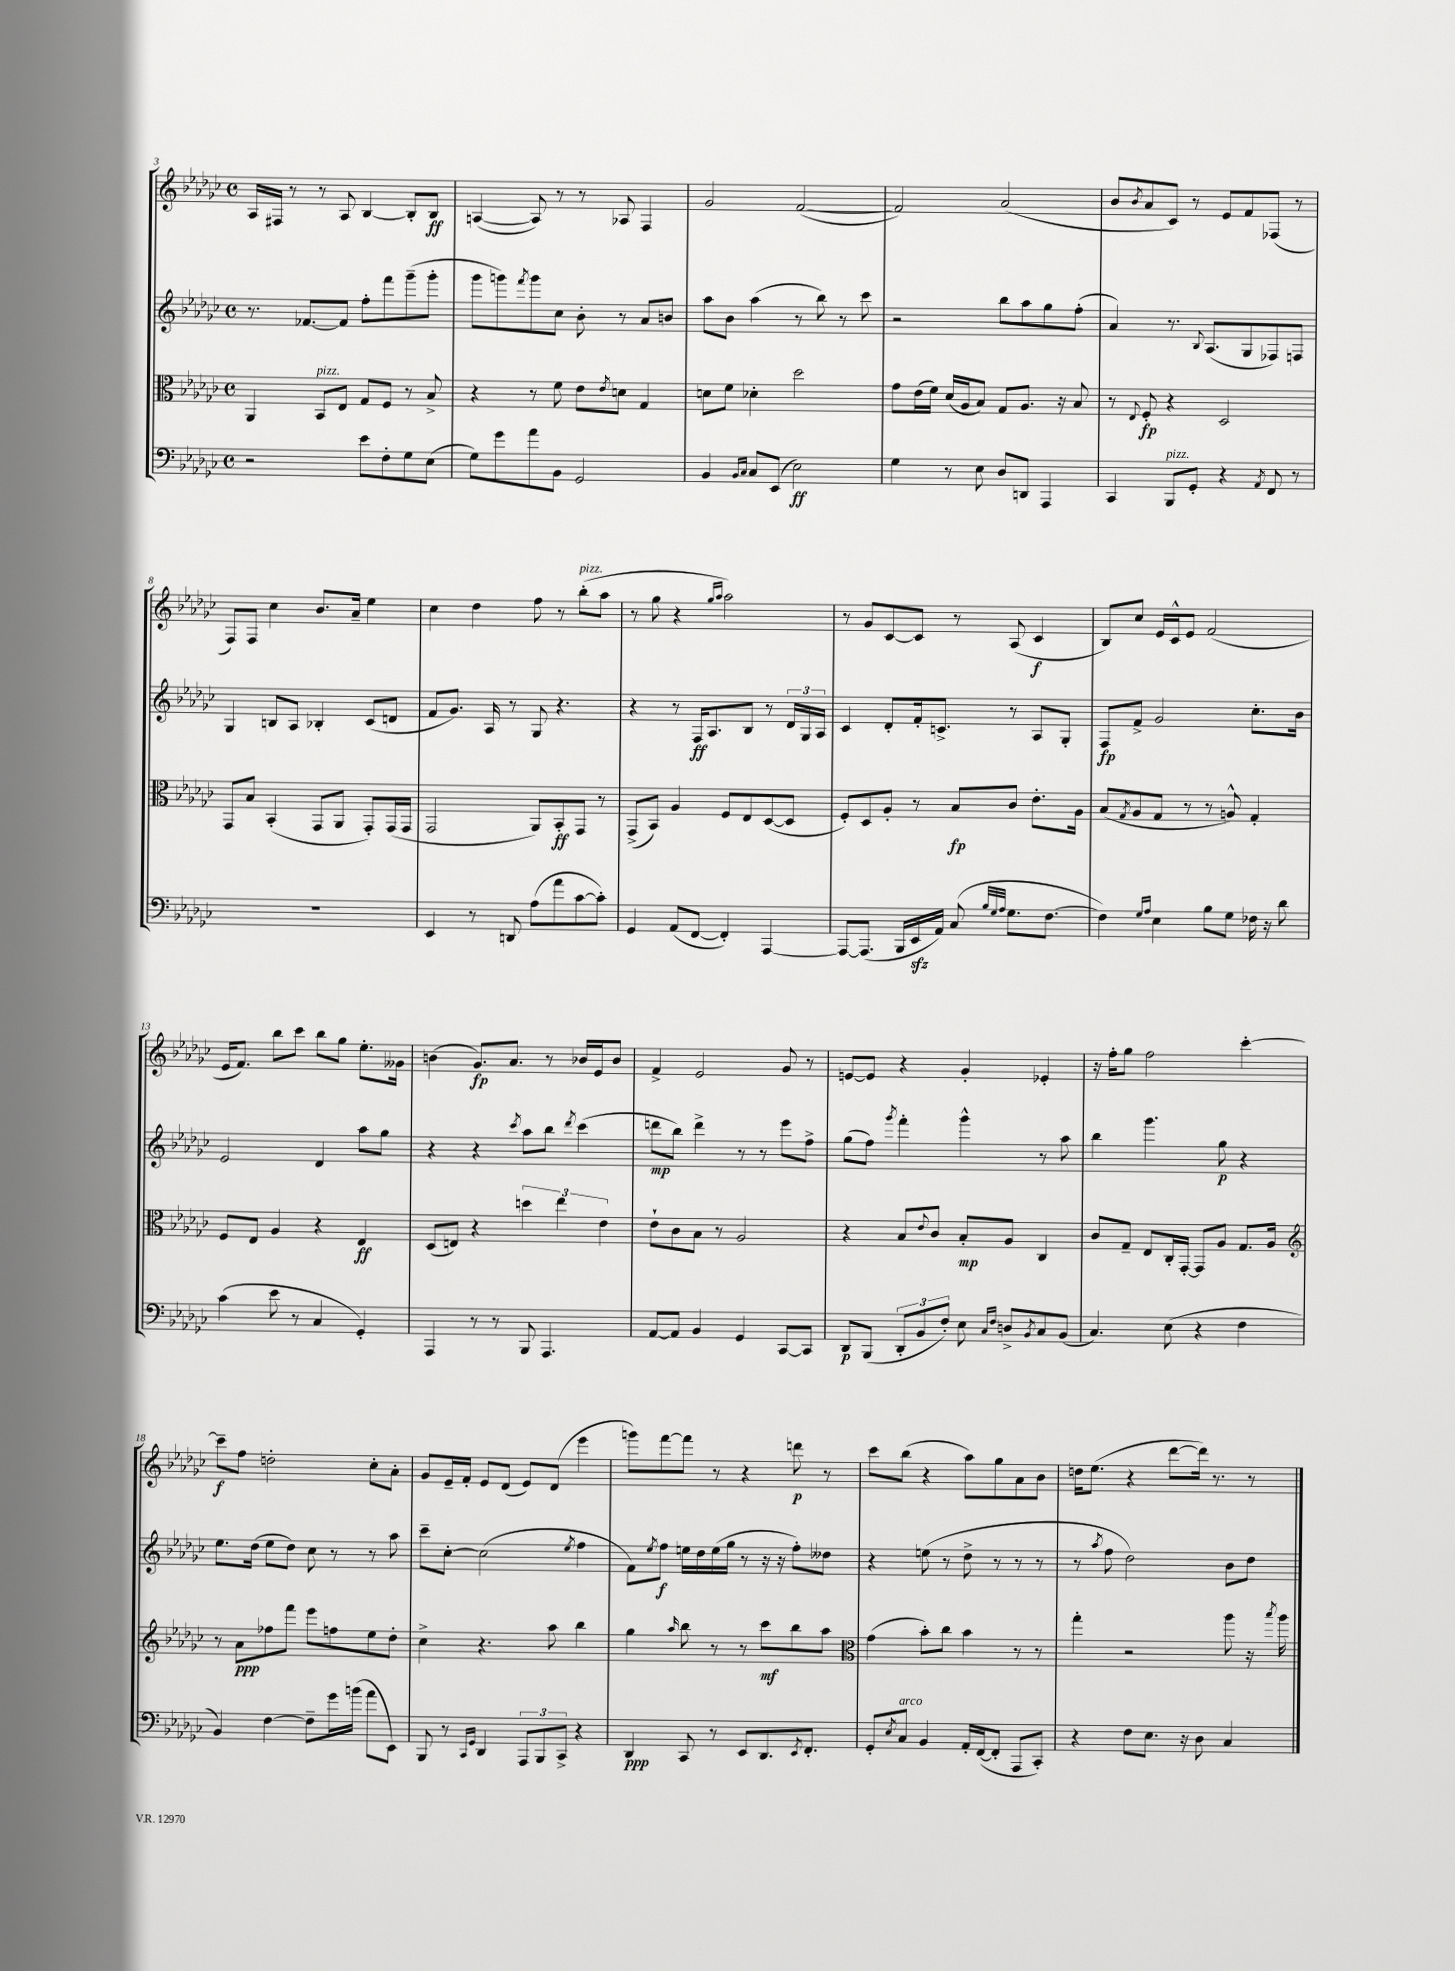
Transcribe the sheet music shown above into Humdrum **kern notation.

**kern	**dynam	**kern	**dynam	**kern	**dynam	**kern	**dynam
*part4	*part4	*part3	*part3	*part2	*part2	*part1	*part1
*staff4	*staff4	*staff3	*staff3	*staff2	*staff2	*staff1	*staff1
*clefF4	*	*clefC3	*	*clefG2	*	*clefG2	*
*k[b-e-a-d-g-c-]	*	*k[b-e-a-d-g-c-]	*	*k[b-e-a-d-g-c-]	*	*k[b-e-a-d-g-c-]	*
*M4/4	*	*M4/4	*	*M4/4	*	*M4/4	*
*met(c)	*	*met(c)	*	*met(c)	*	*met(c)	*
=3	=3	=3	=3	=3	=3	=3	=3
2r	.	4AA-/	.	8.r	.	16A-/LL	.
.	.	.	.	.	.	16F#X/JJ	.
.	.	.	.	.	.	8r	.
.	.	.	.	[8.f-X/L	.	.	.
!	!	!LO:TX:a:i:t=pizz.	!	!	!	!	!
.	.	8BB-/L	.	.	.	8r	.
.	.	8E-/J	.	8f-/J]	.	8A-/	.
8e-\L	.	8G-/L	.	8ff'\L	.	[4B-/	.
8F'\	.	8F/J	.	8fff\	.	.	.
8G-\	.	8r	.	(8ggg-~\	.	8B-'/L]	.
(8E-\J	.	8B-^/	.	8ggg-'\J	.	8B-/J	ff
=4	=4	=4	=4	=4	=4	=4	=4
8G-\L)	.	4r	.	8ggg-\L	.	([4An/	.
8g-\	.	.	.	8gggn\)	.	.	.
.	.	.	.	8qfff/	.	.	.
8a-\	.	8r	.	8ggg\	.	8A/])	.
8BB-\J	.	8f\	.	8cc-\J	.	8r	.
2GG-/	.	8e-\L	.	8b-'\	.	8r	.
.	.	8qe-/	.	.	.	.	.
.	.	8dn\J	.	8r	.	8A-X/	.
.	.	4G-/	.	8a-/L	.	4F/	.
.	.	.	.	8bn/J	.	.	.
=5	=5	=5	=5	=5	=5	=5	=5
4BB-/	.	8dn\L	.	8aa-\L	.	2g-/	.
.	.	8f\J	.	8b-\J	.	.	.
16qqBB-/LL	.	.	.	.	.	.	.
16qqC-/JJ	.	.	.	.	.	.	.
8C-/L	.	4d-X'\	.	(4aa-\	.	.	.
(8EE-/J	.	.	.	.	.	.	.
2E-\)	ff	2dd-\	.	8r	.	([2f/	.
.	.	.	.	8bb-\)	.	.	.
.	.	.	.	8r	.	.	.
.	.	.	.	8ccc-\	.	.	.
=6	=6	=6	=6	=6	=6	=6	=6
4G-\	.	8g-\L	.	2r	.	2f/])	.
.	.	(16e-\L	.	.	.	.	.
.	.	16f\JJ)	.	.	.	.	.
8r	.	(16d-/LL	.	.	.	.	.
.	.	16A-/J	.	.	.	.	.
8E-\	.	8B-/J)	.	.	.	.	.
8D-/L	.	8G-/L	.	8bb-\L	.	(2a-/	.
8DDn/J	.	8.A-/J	.	8aa-\	.	.	.
4AAA-/	.	.	.	8gg-\	.	.	.
.	.	16r	.	.	.	.	.
.	.	8B-/	.	(8ff'\J	.	.	.
=7	=7	=7	=7	=7	=7	=7	=7
4CC-/	.	8r	.	4a-/)	.	8b-/L	.
.	.	8qqE-/	.	.	.	8qb-/	.
.	.	8F'/	fp	.	.	8a-/	.
!LO:TX:a:i:t=pizz.	!	!	!	!	!	!	!
8BBB-/L	.	4r	.	8.r	.	8c-/J)	.
8GG-'/J	.	.	.	.	.	8r	.
.	.	.	.	8qqB-/	.	.	.
.	.	.	.	(8.A-/L	.	.	.
4r	.	2D-/	.	.	.	8e-/L	.
.	.	.	.	8G-/	.	8f/	.
8qAA-/	.	.	.	.	.	.	.
8FF/	.	.	.	8F-X/)	.	(8F-X/J	.
8r	.	.	.	8Fn/J	.	8r	.
!!LO:LB:g=z
=8	=8	=8	=8	=8	=8	=8	=8
1r	.	8GG-/L	.	4G-/	.	8F/L)	.
.	.	8B-/J	.	.	.	8F/J	.
.	.	(4BB-'/	.	8Bn/L	.	4cc-\	.
.	.	.	.	8A-/J	.	.	.
.	.	8GG-/L	.	4B-X'/	.	8.b-/L	.
.	.	8AA-/J	.	.	.	.	.
.	.	.	.	.	.	16a-~/Jk	.
.	.	8GG-'/L)	.	(8c-/L	.	4ee-\	.
.	.	(16GG-/L	.	8dn/J	.	.	.
.	.	16GG-/JJ	.	.	.	.	.
=9	=9	=9	=9	=9	=9	=9	=9
4EE-/	.	2GG-/	.	8f/L	.	4cc-\	.
.	.	.	.	8.g-/J)	.	.	.
8r	.	.	.	.	.	4dd-\	.
.	.	.	.	16A-/	.	.	.
8DDn/	.	.	.	8r	.	.	.
(8A-\L	.	8AA-/L)	.	8G-/	.	8ff\	.
8a-\	.	8BB-'/	ff	4.r	.	8r	.
!	!	!	!	!	!	!LO:TX:a:i:t=pizz.	!
[8c-\	.	8GG-/J	.	.	.	(8bb-'\L	.
8c-'\J])	.	8r	.	.	.	8aa-\J	.
=10	=10	=10	=10	=10	=10	=10	=10
4GG-/	.	(8GG-^/L	.	4r	.	8r	.
.	.	8BB-/J)	.	.	.	8gg-\	.
(8AA-/L	.	4A-/	.	8r	.	4r	.
[8FF/J	.	.	.	16F/KL	ff	.	.
.	.	.	.	8.A-/	.	.	.
.	.	.	.	.	.	16qqgg-/LL	.
.	.	.	.	.	.	16qqaa-/JJ	.
4FF'/])	.	8F/L	.	.	.	2aa-\)	.
.	.	8E-/	.	8B-/J	.	.	.
[4AAA-/	.	([8D-/	.	8r	.	.	.
.	.	8D-/J]	.	24d-/LL	.	.	.
.	.	.	.	24G-/	.	.	.
.	.	.	.	24A-/JJ	.	.	.
=11	=11	=11	=11	=11	=11	=11	=11
8AAA-/L_	.	8F'/L)	.	4c-/	.	8r	.
(8.AAA-/J]	.	8D-/	.	.	.	8g-/L	.
.	.	8A-'/J	.	8d-'/L	.	[8c-/	.
16BBB-/LL	.	.	.	.	.	.	.
16EE-zz/	.	8r	.	16f'/k	.	8c-/J]	.
16AA-/JJ)	.	.	.	8.cn^/J	.	.	.
(8C-/	.	8B-/L	fp	.	.	8r	.
32qqB-/LLL	.	.	.	.	.	.	.
32qqG-/	.	.	.	.	.	.	.
32qqA-/JJJ	.	.	.	.	.	.	.
8.G-\L	.	8c-/J	.	8r	.	(8A-/	.
.	.	8.e-'\L	.	8A-/L	.	4c-/	f
[8.F\J	.	.	.	.	.	.	.
.	.	.	.	8G-'/J	.	.	.
.	.	16A-\Jk	.	.	.	.	.
=12	=12	=12	=12	=12	=12	=12	=12
4F\])	.	(8B-/L	.	8F/L	fp	8B-/L)	.
.	.	8qG-/	.	.	.	.	.
.	.	8A-/	.	8f^/J	.	8cc-/J	.
16qqG-/LL	.	.	.	.	.	.	.
16qqA-/JJ	.	.	.	.	.	.	.
4E-\	.	8G-/J	.	2g-/	.	16e-/LL	.
.	.	.	.	.	.	16c-^^/J	.
.	.	8r	.	.	.	8e-/J	.
8B-\L	.	8r	.	.	.	(2f/	.
8G-\J	.	8An^^/)	.	.	.	.	.
16F-X\	.	4G-'/	.	8.cc-'\L	.	.	.
16r	.	.	.	.	.	.	.
8d-\	.	.	.	.	.	.	.
.	.	.	.	16b-\Jk	.	.	.
!!LO:LB:g=z
=13	=13	=13	=13	=13	=13	=13	=13
(4c-\	.	8F/L	.	2e-/	.	16e-/KL	.
.	.	.	.	.	.	8.f/J)	.
.	.	8E-/J	.	.	.	.	.
8e-\	.	4A-/	.	.	.	8bb-\L	.
8r	.	.	.	.	.	8ccc-\J	.
4C-/	.	4r	.	4d-/	.	8bb-\L	.
.	.	.	.	.	.	8gg-\J	.
4GG-'/)	.	4E-/	ff	8aa-\L	.	8.ee-'\L	.
.	.	.	.	8gg-\J	.	.	.
.	.	.	.	.	.	16g--X\Jk	.
=14	=14	=14	=14	=14	=14	=14	=14
4AAA-/	.	(8D-/L	.	4r	.	(4bn\	.
.	.	8En/J)	.	.	.	.	.
8r	.	4r	.	4r	.	8.g-/L)	fp
8r	.	.	.	.	.	.	.
.	.	.	.	.	.	8.a-/J	.
.	.	.	.	8qccc-/	.	.	.
8BBB-/	.	6ddn\	.	8aa-\L	.	.	.
4.AAA-/	.	.	.	8bb-\J	.	8r	.
.	.	6ee-\	.	.	.	.	.
.	.	.	.	8qddd-/	.	.	.
.	.	.	.	(4ccc-\	.	16b-X/LL	.
.	.	.	.	.	.	16e-/J	.
.	.	6e-\	.	.	.	.	.
.	.	.	.	.	.	8b-/J	.
=15	=15	=15	=15	=15	=15	=15	=15
[8AA-/L	.	8e-`\L	.	8dddn\L	mp	4f^/	.
8AA-/J]	.	8c-\	.	8bb-\J)	.	.	.
4BB-/	.	8B-\J	.	4ddd^\	.	2e-/	.
.	.	8r	.	.	.	.	.
4GG-/	.	2A-/	.	8r	.	.	.
.	.	.	.	8r	.	.	.
[8CC-/L	.	.	.	8eee-\L	.	8g-/	.
8CC-/J]	.	.	.	8ff^\J	.	8r	.
=16	=16	=16	=16	=16	=16	=16	=16
8DD-/L	p	4r	.	(8gg-\L	.	[8en/L	.
(8BBB-/J	.	.	.	8ff\J)	.	8e/J]	.
.	.	.	.	8qggg-/	.	.	.
12DD-'/L	.	8B-/L	.	4fff'\	.	4r	.
12BB-/	.	.	.	.	.	.	.
.	.	8qqe-/	.	.	.	.	.
.	.	8c-/J	.	.	.	.	.
12F'/J)	.	.	.	.	.	.	.
8E-\	.	8B-'/L	mp	4ggg-^^\	.	4g-'/	.
16qqC-/LL	.	.	.	.	.	.	.
16qqF/JJ	.	.	.	.	.	.	.
8Dn^/L	.	8A-/J	.	.	.	.	.
8qBB-/	.	.	.	.	.	.	.
8C-/	.	4C-/	.	8r	.	4e-X'/	.
(8BB-/J	.	.	.	8aa-\	.	.	.
=17	=17	=17	=17	=17	=17	=17	=17
4.C-/)	.	8c-/L	.	4bb-\	.	16r	.
.	.	.	.	.	.	16ff'\KL	.
.	.	8G-~/J	.	.	.	8gg-\J	.
.	.	8E-/L	.	4.ggg-\	.	2ff\	.
(8E-\	.	16C-'/L	.	.	.	.	.
.	.	[16GG-'/JJ	.	.	.	.	.
4r	.	8GG-/L]	.	.	.	.	.
.	.	8A-/J	.	8gg-\	p	.	.
4F\	.	8.G-/L	.	4r	.	[4ccc-'\	.
.	.	16A-/Jk	.	.	.	.	.
!!LO:LB:g=z
=18	=18	=18	=18	=18	=18	=18	=18
*	*	*clefG2	*	*	*	*	*
4BB-/)	.	8r	.	8.ee-\L	.	8ccc-~\L]	f
.	.	8a-\L	ppp	.	.	8ff\J	.
.	.	.	.	(16dd-\Jk	.	.	.
[4F\	.	8ff-X\	.	8ee-\L	.	2ddn'\	.
.	.	8fff\J	.	8dd-\J)	.	.	.
8F~\L]	.	8eee-\L	.	8cc-\	.	.	.
16g-\L	.	8ffn\	.	8r	.	.	.
(16bn\JJ	.	.	.	.	.	.	.
8a-\L	.	8ee-\	.	8r	.	8cc-'\L	.
8EE-\J)	.	8dd-'\J	.	8aa-\	.	8a-'\J	.
=19	=19	=19	=19	=19	=19	=19	=19
8BBB-/	.	4cc-^\	.	8ccc-~\L	.	8g-/L	.
8r	.	.	.	[8cc-'\J	.	16e-~/L	.
.	.	.	.	.	.	16f'/JJ	.
16qqCC-/LL	.	.	.	.	.	.	.
16qqGG-/JJ	.	.	.	.	.	.	.
4DD-/	.	4.r	.	(2cc-\]	.	8e-/L	.
.	.	.	.	.	.	(8d-/J	.
12AAA-/L	.	.	.	.	.	8e-/L)	.
12BBB-/	.	.	.	.	.	.	.
.	.	8aa-\	.	.	.	(8d-/J	.
12CC-^/J	.	.	.	.	.	.	.
.	.	.	.	8qee-/	.	.	.
4r	.	4bb-\	.	4ff\	.	4eee-\	.
=20	=20	=20	=20	=20	=20	=20	=20
4DD-/	ppp	4gg-\	.	8f\L)	.	8gggn\L)	.
.	.	.	.	8qee-/	.	.	.
.	.	.	.	8ff\J	f	[8fff\	.
.	.	16qqaa-/	.	.	.	.	.
8CC-/	.	8bb-\	.	16een\LL	.	8fff\J]	.
.	.	.	.	16dd-\	.	.	.
8r	.	8r	.	(16ee\	.	8r	.
.	.	.	.	16gg-\JJ	.	.	.
8EE-/L	.	8r	.	8r	.	4r	.
8.DD-/	.	8ccc-\L	mf	16r	.	.	.
.	.	.	.	16r	.	.	.
.	.	8bb-\	.	8ff'\L)	.	8dddn\	p
8qEE-/	.	.	.	.	.	.	.
8.FF'/J	.	.	.	.	.	.	.
.	.	8aa-\J	.	8dd--X\J	.	8r	.
=21	=21	=21	=21	=21	=21	=21	=21
*	*	*clefC3	*	*	*	*	*
8GG-'/L	.	(4g-\	.	4r	.	8ccc-\L	.
8qE-/	.	.	.	.	.	.	.
!LO:TX:a:i:t=arco	!	!	!	!	!	!	!
8C-/J	.	.	.	.	.	(8bb-\J	.
4BB-/	.	8b-'\L)	.	(8een\	.	4r	.
.	.	8cc-\J	.	8r	.	.	.
16AA-'/LL	.	4b-\	.	8dd-^\	.	8aa-\L)	.
([16FF/J	.	.	.	.	.	.	.
8FF'/J]	.	.	.	8r	.	8gg-\	.
8AAA-/L	.	8r	.	8r	.	8a-\	.
8CC-'/J)	.	8r	.	8r	.	8b-\J	.
=22	=22	=22	=22	=22	=22	=22	=22
4r	.	4gg-'\	.	8r	.	16ddn\KL	.
.	.	.	.	.	.	(8.ee-\J	.
.	.	.	.	8qaa-/	.	.	.
.	.	.	.	8ff\	.	.	.
8F\L	.	2r	.	2dd-\)	.	4r	.
8.E-\J	.	.	.	.	.	.	.
.	.	.	.	.	.	[8ddd-\L	.
16r	.	.	.	.	.	.	.
8D-\	.	.	.	.	.	16ddd-\Jk])	.
.	.	.	.	.	.	8.r	.
4C-/	.	8aa-\	.	8b-\L	.	.	.
.	.	16r	.	8dd-\J	.	8r	.
.	.	8qbb-/	.	.	.	.	.
.	.	16aa-\	.	.	.	.	.
==	==	==	==	==	==	==	==
*-	*-	*-	*-	*-	*-	*-	*-
